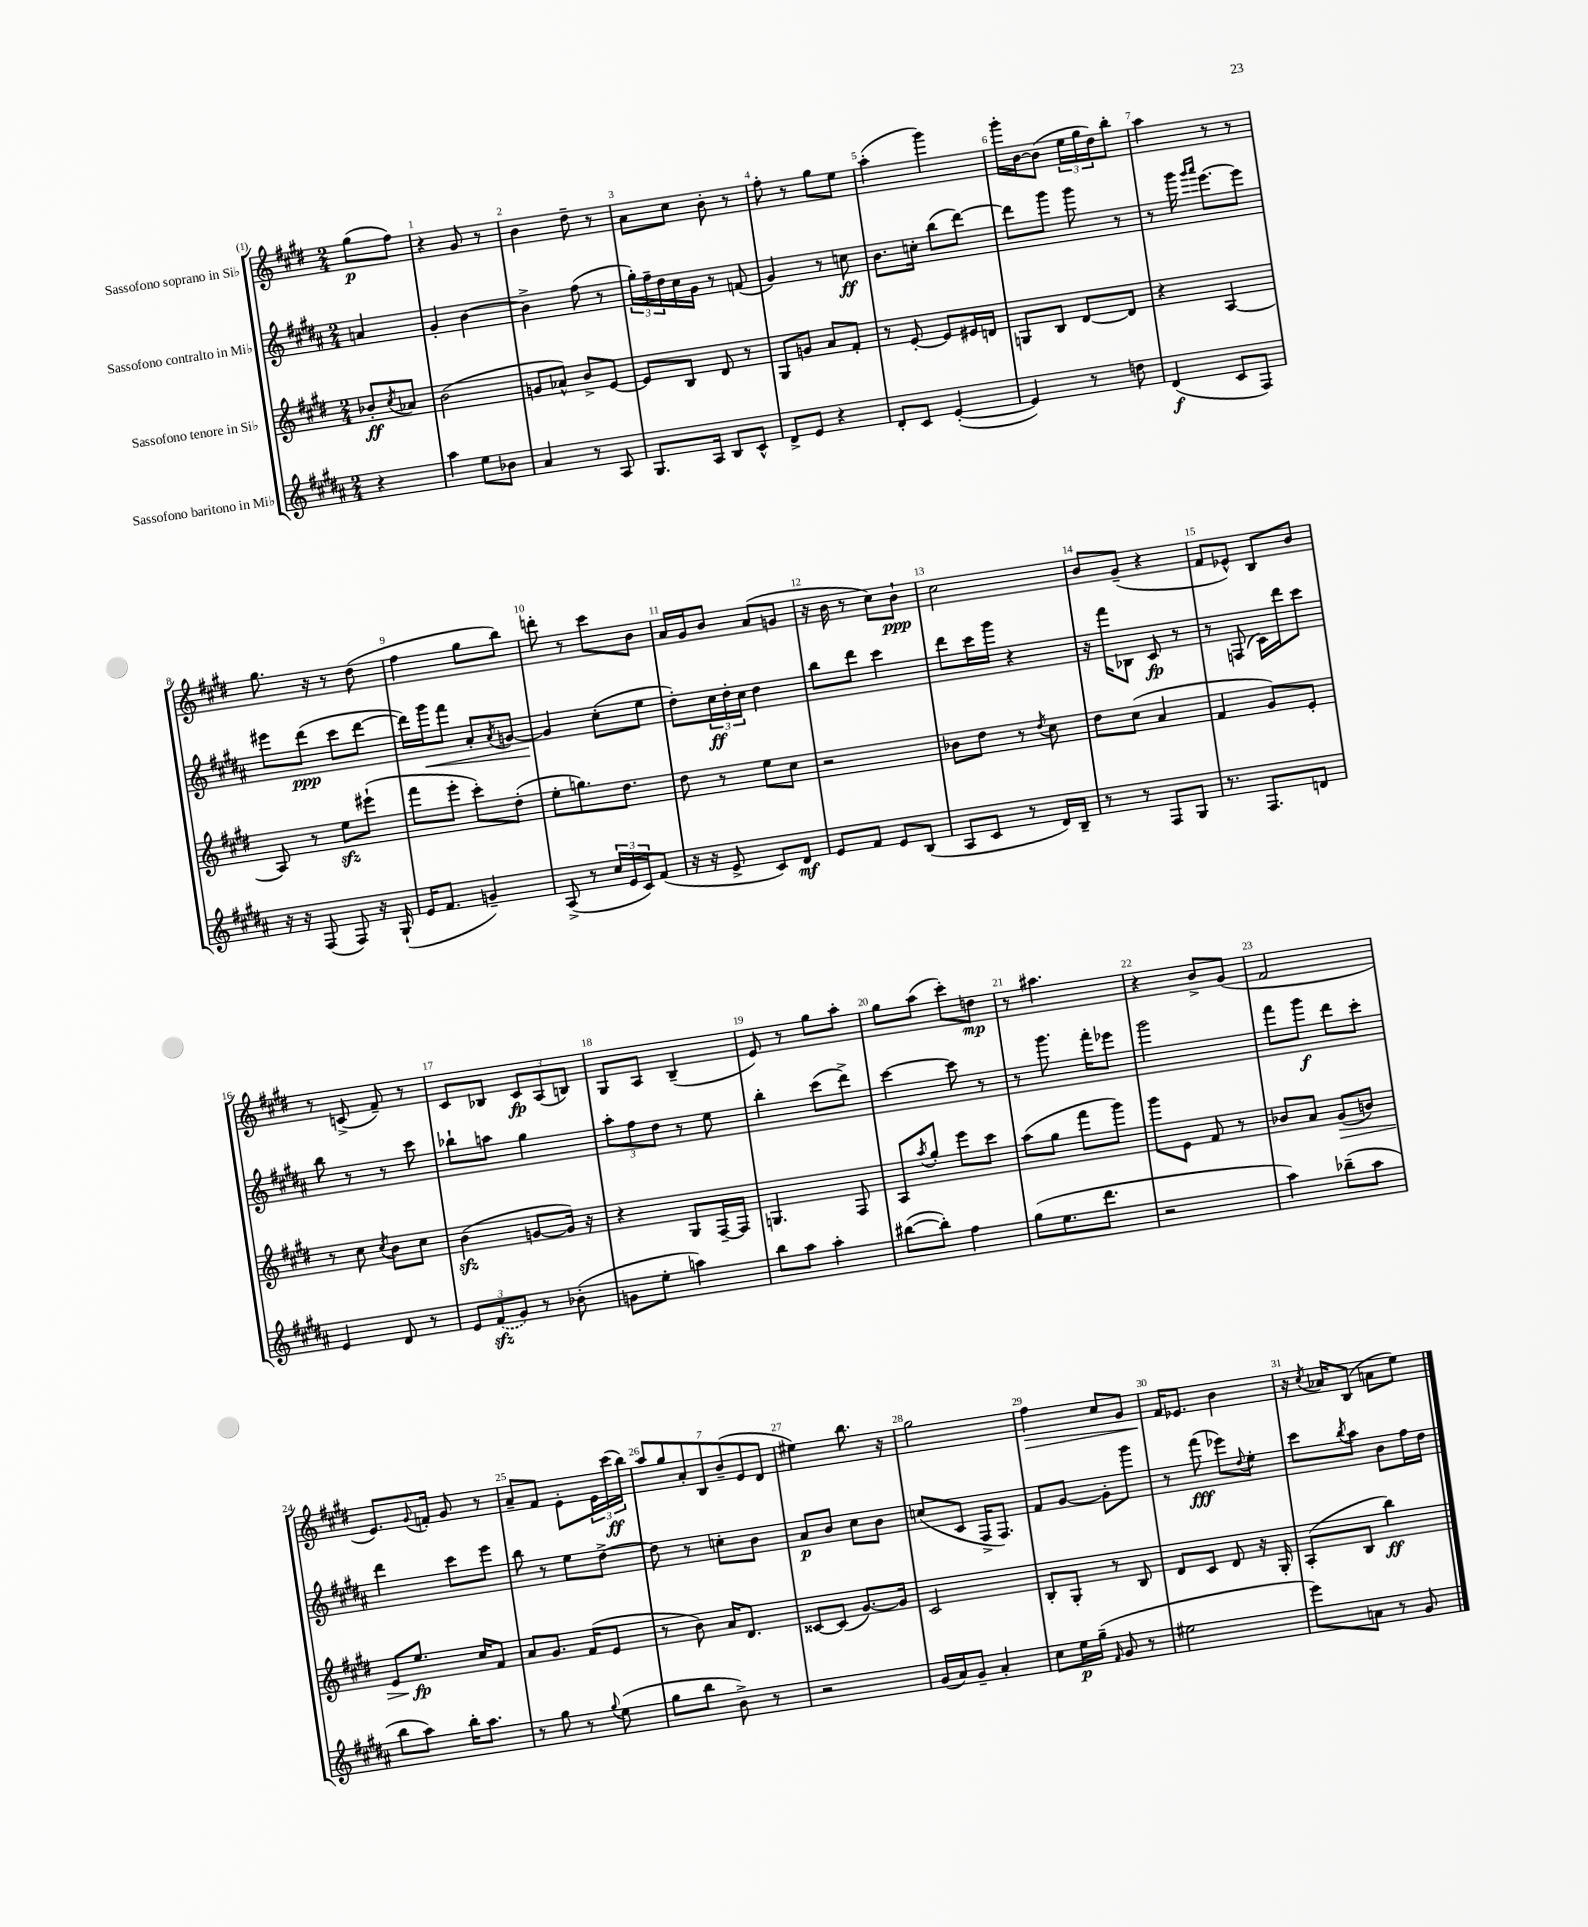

**kern	**kern	**kern	**kern
*staff4	*staff3	*staff2	*staff1
*clefG2	*clefG2	*clefG2	*clefG2
*k[f#c#g#d#a#]	*k[f#c#g#d#]	*k[f#c#g#d#a#]	*k[f#c#g#d#]
*M2/4	*M2/4	*M2/4	*M2/4
4r	8b-'	4a	(8gg#
.	8qcc#	.	.
.	8a-	.	8ff#)
=	=	=	=
4aa#	(2b	4g#'	4r
8ee	.	[4b	8g#
8b-	.	.	8r
=	=	=	=
4a#	8g	4b^]	4b
.	8a-^^)	.	.
8r	8b^	(8ff#	8dd#~
8A#	[8e	8r	8r
=	=	=	=
8.G#	8e]	24gg#')	8a
.	.	24ff#~	.
.	.	24dd#	.
.	8B	16cc#	8cc#
16A#	.	16g#	.
8B	8d#	8r	8b'
8c#^^	8r	(8f	8r
=	=	=	=
8d#^	8G#	4g#)	8ff#'
8e	8g	.	8r
4r	8a	8r	8gg#
.	8f#'	8cc	8ee
=	=	=	=
8d#'	8r	8.b	(4aa'
8c#	[8e'	.	.
.	.	16cc'	.
([4e'	8e]	(8bb	4ggg#)
.	16e#	[8ddd#)	.
.	16d	.	.
=	=	=	=
4e])	8G	8ddd#]	16ggg#'
.	.	.	[16b
.	8B	8ggg#	(8b]
8r	[8d#	8ggg#	24ee
.	.	.	24gg#
.	.	.	24dd#)
8dd	8d#]	8r	8bb'
=	=	=	=
(4d#	4r	8r	4aa
.	.	16ggg#	.
.	.	16qqggg#	.
.	.	16qqaaa#	.
.	.	[8.eee	.
8c#	[4A	.	8r
8F#)	.	8eee]	8r
=	=	=	=
16r	8A]	8eee#	8.gg#
16r	.	.	.
(8F#	8r	(8ddd#	.
.	.	.	16r
8F#)	8ee	8ccc#	8r
16r	(8eee#`	[8ddd#	(8dd#
(16G#`	.	.	.
=	=	=	=
16e	8fff#	16ddd#])	4ff#
8.f#	.	16ggg#	.
.	8eee'	8fff#	.
4g~)	8ccc#')	8a#'	8gg#
.	.	8qa#	.
.	(8dd#'	[8g	8bb)
=	=	=	=
(8A#^	8ee'	4g]	8ddd'
8r	8.gg)	.	8r
24cc#	.	(8cc#'	8ccc#
24e	.	.	.
.	8.dd#	.	.
24c#)	.	.	.
(8f#	.	8ee	8b
=	=	=	=
16r	8dd#	8dd#')	16a
16r	.	.	16g#
8e^	8r	24cc#	8b
.	.	24dd#'	.
.	.	24cc#	.
8c#)	8ee	4dd#	(8a
8d#	8cc#	.	8g
=	=	=	=
8e	2r	8bb	16r
.	.	.	16b
8f#	.	8ddd#	8r
8e	.	4ccc#	8cc#)
(8B	.	.	8b`
=	=	=	=
8A#	8b-	8ddd#	2cc#
8c#	8dd#	16ccc#	.
.	.	16ggg#	.
8r	8r	4r	.
.	8qdd#	.	.
16d#)	8cc#	.	.
16B~	.	.	.
=	=	=	=
8r	8dd#	16r	8b
.	.	16fff#	.
8r	(8cc#	8B-	(8g#~
8F#	4a	8c#	4r
8G#	.	8r	.
=	=	=	=
8.r	4f#	8r	8f#
.	.	(8F	8e-^^)
8.F#	.	.	.
.	8g#)	16c#)	8B
.	.	16ddd#	.
8d	8e'	8ccc#	8b
=	=	=	=
4e	8r	8bb	8r
.	8cc#	8r	(8c^
.	8qcc#	.	.
8d#	8b	8r	8f#~)
8r	8cc#	8ccc#	8r
=	=	=	=
12e	(4b	8bb-`	8c#
(12f#	.	.	.
.	.	8aa	8B-
12g#)	.	.	.
8r	[8g	4gg#	12c#
.	.	.	(12A
(8b-'	16g])	.	.
.	.	.	12B)
.	16r	.	.
=	=	=	=
8g	4r	12aa#'	8G#
.	.	12ff#	.
8ee'	.	.	8A
.	.	12dd#	.
4aa)	8G#	8r	(4B~
.	[16F#~	8ee	.
.	16F#]	.	.
=	=	=	=
8bb	4.G	4bb'	8e)
8aa#	.	.	8r
4aa#'	.	(8ccc#	8gg#
.	8F#	8ddd#^)	8aa'
=	=	=	=
([8bb#	8A	[4ccc#	8gg#
.	8qaa	.	.
8bb#'])	8gg#'	.	(8aa
4ff#	8eee	8ccc#]	8ccc#')
.	8ccc#	8r	8dd
=	=	=	=
(8gg#	(8aa	8r	8r
8.ee	8gg#	8.ggg#	4.aa#
.	8fff#	.	.
8.ddd#	.	16fff#'	.
.	8ggg#)	8eee-	.
=	=	=	=
2r	8ggg#	2ggg#	4r
.	8e	.	.
.	8f#	.	8b^
.	8r	.	(8g#
=	=	=	=
4aa#)	8b-	8fff#	2f#
.	8a	8ggg#	.
(8bb-~	(8g#	8ddd#	.
8aa#	8b)	8ccc#'	.
=	=	=	=
8bb	8e	4ddd#	8.e)
8aa#)	8.ee	.	.
.	.	.	8qqg#
.	.	.	16f'
16bb'	.	8ccc#	8g#
8.aa#	16cc#	.	.
.	8f#	8eee	8r
=	=	=	=
8r	8a	8bb	8a~
8gg#	8.g#	8r	8f#
8r	.	8ee	8e'
.	(16f#	.	.
8qqgg#	.	.	.
(8ee	8e	[8dd#^	24e
.	.	.	(24ccc#
.	.	.	24bb)
=	=	=	=
8gg#	8r	8dd#]	14aa
.	.	.	14gg#
8bb	8b)	8r	.
.	.	.	14a'
.	.	.	14B
8b^)	16a	8cc'	.
.	.	.	(14b~
.	8.d#	.	.
.	.	.	14e
8r	.	8b	.
.	.	.	14d#
=	=	=	=
2r	[8c##	8a#	4ee#)
.	(8c##]	8b	.
.	[8.g#)	8cc#	8.bb
.	.	8b	.
.	16g#]	.	16r
=	=	=	=
(16g#	2c#	(8cc	2gg#
16a#)	.	.	.
8g#~	.	8c#	.
4a#'	.	16F#^	.
.	.	8.F#)	.
=	=	=	=
8cc#	8B'	8f#	4ff#
16ee	8G#'	[8g#	.
(16gg#~	.	.	.
16qqf#	.	.	.
8g#	8r	8g#']	8cc#
8r	8B	8ggg#	8g#
=	=	=	=
2ee#	8d#	8r	16f#
.	.	.	8.e-
.	8c#	(8fff#	.
.	8d#	8eee-)	4b
.	.	8qqdd#	.
.	16r	8ee'	.
.	16G#'	.	.
=	=	=	=
8eee)	(8A'	8ccc#	16r
.	.	.	8qcc#
.	.	.	16a-
.	.	8qbb	.
8a	8B	8aa#	(8B
8r	4bb)	8b	8a
8g#	.	16ff#	8ee)
.	.	16dd#	.
==	==	==	==
*-	*-	*-	*-
